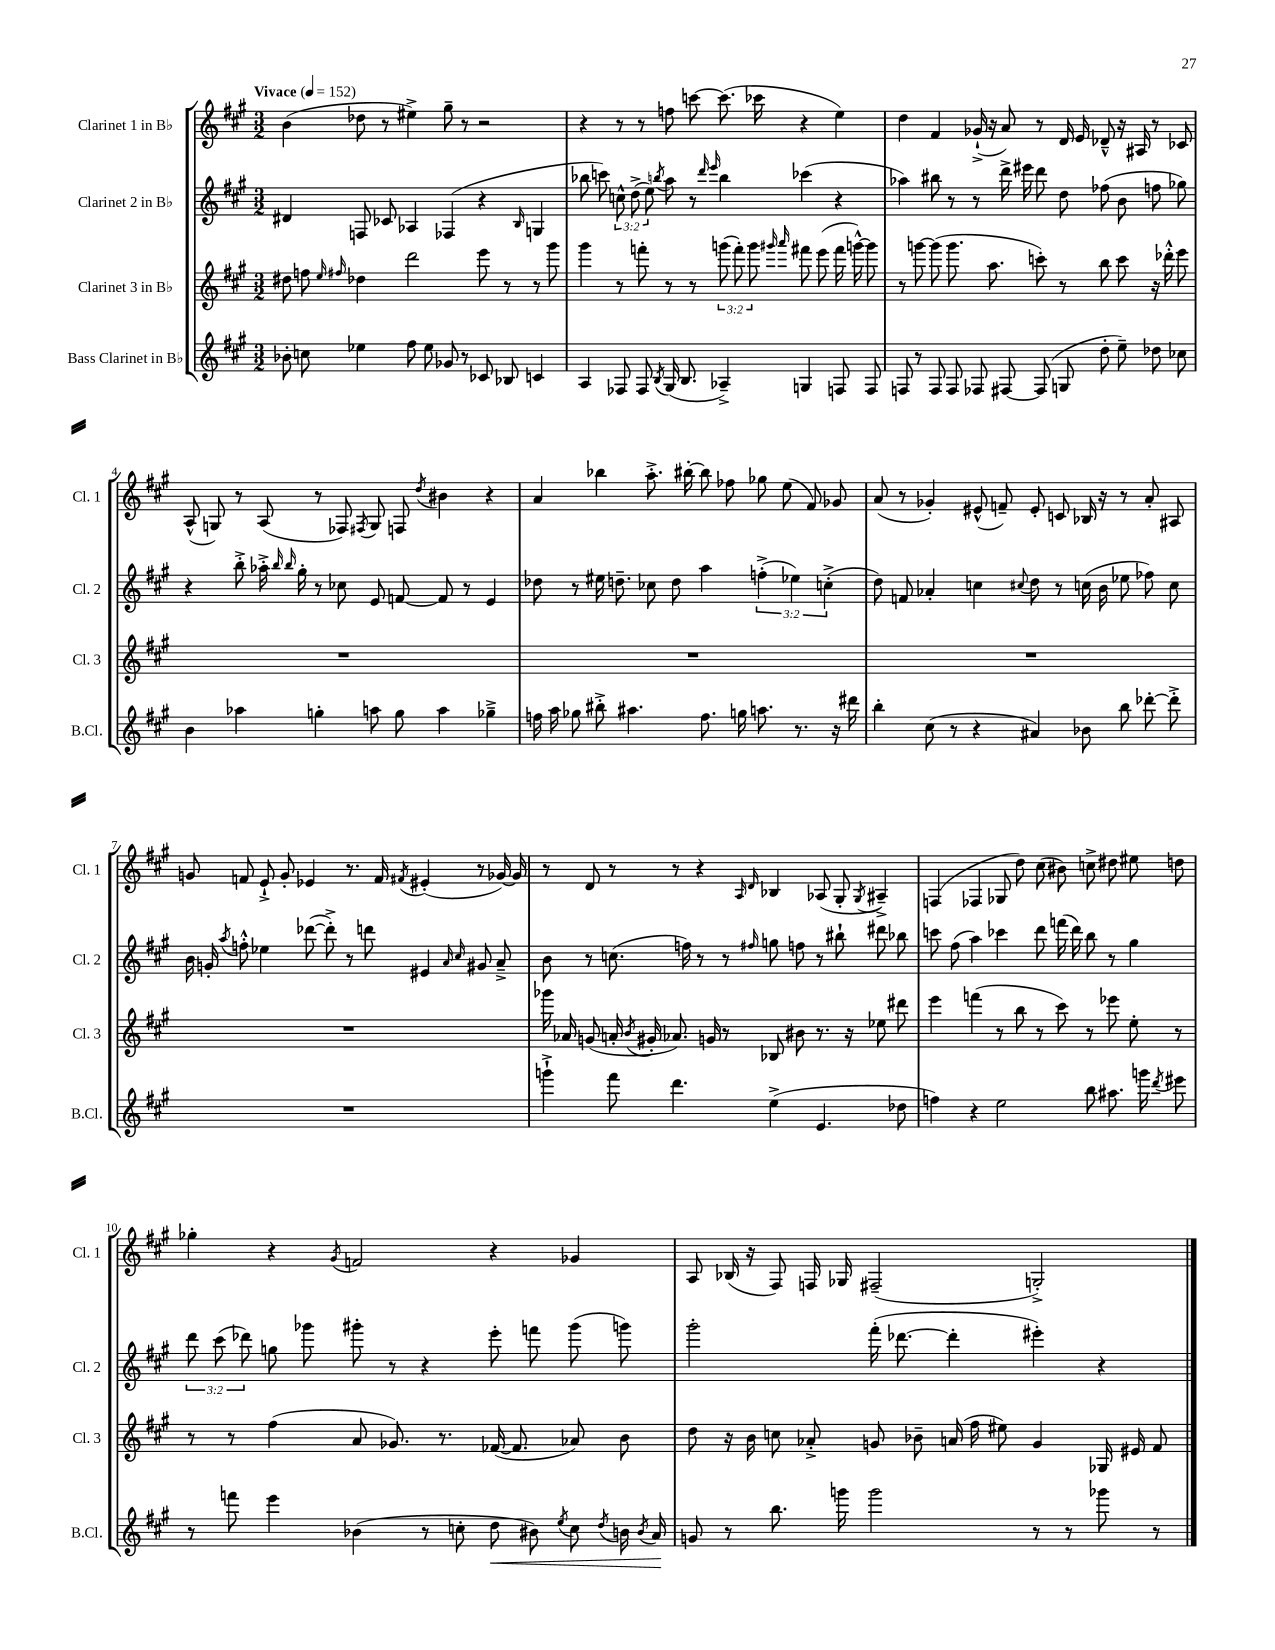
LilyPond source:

<<
\new StaffGroup <<
\new Staff = "s0" \with { instrumentName = "Clarinet 1 in Bb" shortInstrumentName = "Cl. 1" } {
    \clef treble \key a \major \numericTimeSignature \time 3/2 \tempo "Vivace" 4 = 152
    \autoBeamOff b'4( des''8 r8 eis''4->) gis''8-- r8 r2 |
    r4 r8 r8 f''8 c'''8~ c'''8.( ces'''16 r4 e''4) |
    d''4 fis'4 ges'16-!->( r16 a'8) r8 d'16 e'16 des'8---^ r16 ais16 r8 ces'8 |
    a8-^( g8) r8 a8( r8 fes8) \acciaccatura { fis8 } g8 f8 \acciaccatura { d''8 } bis'4 r4 |
    a'4 bes''4 a''8.-.-> bis''16~-. bis''8 fes''8 ges''8 e''8( fis'8) ges'8 |
    a'8( r8 ges'4-.) eis'8-^( f'8--) eis'8-. c'8 bes16 r16 r8 a'8-. ais8 |
    g'8 f'8 e'8-!-> g'8-. ees'4 r8. f'16 \acciaccatura { fis'8 } eis'4-.( r8 ges'16~) ges'16 |
    r8 d'8 r8 r8 r4 \grace { a16 d'16 } bes4 aes8( gis8-. \acciaccatura { gis8 } ais4--->) |
    f4( fes4 ges8 d''8) cis''8( bis'8) c''8-> dis''8 eis''8 d''8 |
    ges''4-. r4 \acciaccatura { gis'8 } f'2 r4 ges'4 |
    a8 bes16( r16 fis8) f16 ges16 fis2--( g2-.->) \bar "|." |
}
\new Staff = "s1" \with { instrumentName = "Clarinet 2 in Bb" shortInstrumentName = "Cl. 2" } {
    \clef treble \key a \major \numericTimeSignature \time 3/2 \override Staff.TupletNumber.text = #tuplet-number::calc-fraction-text
    \autoBeamOff dis'4 f8 ces'8 aes4 fes4( r4 \grace { b16 } g4 |
    bes''8 c'''8) \tuplet 3/2 { c''8-^ d''8->( e''8) } \acciaccatura { b''8 } a''8 r8 \grace { d'''16 e'''16 } b''4 ces'''4( r4 |
    aes''4) bis''8 r8 r8 d'''16-> eis'''16 d'''8 d''8 fes''8( b'8 f''8 ges''8) |
    r4 b''8-.-> aes''16-.-> \grace { b''16 b''16 } gis''16-. r8 ces''8 e'8 f'8~ f'8 r8 e'4 |
    des''8 r8 eis''16 d''8.-- ces''8 d''8 a''4 \tuplet 3/2 { f''4-.->( ees''4) c''4-.->( } |
    d''8) f'8 aes'4-. c''4 \appoggiatura { cis''8 } d''8 r8 c''16( b'16 ees''8 fes''8) c''8 |
    b'16 g'16-. \acciaccatura { a''8 } f''8-.-^ ees''4 des'''8~( des'''8-.->) r8 d'''8 eis'4 \grace { a'16 cis''16 } gis'8 a'8---> |
    b'8 r8 c''8.( f''16) r8 r8 \grace { fis''16 } g''8 f''8 r8 bis''8-! dis'''8 bes''8 |
    c'''8 fis''8( a''4) ces'''4 d'''8 f'''16( d'''16) b''8 r8 gis''4 |
    \tuplet 3/2 { d'''8 cis'''8( des'''8) } g''8 ges'''8 gis'''8-. r8 r4 e'''8-. f'''8 gis'''8( g'''8) |
    gis'''2-. fis'''16-.( des'''8.~ des'''4-. eis'''4-.) r4 \bar "|." |
}
\new Staff = "s2" \with { instrumentName = "Clarinet 3 in Bb" shortInstrumentName = "Cl. 3" } {
    \clef treble \key a \major \numericTimeSignature \time 3/2 \override Staff.TupletNumber.text = #tuplet-number::calc-fraction-text
    \autoBeamOff dis''8 f''8 \grace { e''16 fis''16 } des''4 d'''2 e'''8 r8 r8 gis'''8 |
    gis'''4 r8 f'''8-. r8 r8 \tuplet 3/2 { g'''8( f'''8-.) g'''8 } \grace { gis'''16 a'''16 } fis'''8 e'''8( fis'''16 g'''16~-^) g'''8 |
    r8 g'''8~ g'''8( g'''8. a''8. c'''8-.) r8 b''8 c'''8 r16 des'''16-.-^ e'''8 |
    R1. |
    R1. |
    R1. |
    R1. |
    ges'''16 aes'16 g'8( a'16-. \acciaccatura { b'8 } gis'16-. aes'8.) g'16 r8 bes8 bis'8 r8. r16 ees''8 dis'''8 |
    e'''4 f'''4( r8 b''8 r8 cis'''8) r8 ees'''8 e''8-. r8 |
    r8 r8 fis''4( a'8 ges'8.) r8. fes'16~( fes'8. aes'8) b'8 |
    d''8 r16 b'16 c''8 aes'8-.-> g'8 bes'8-- a'16( fis''16 eis''8) g'4 ges16 eis'16 fis'8 \bar "|." |
}
\new Staff = "s3" \with { instrumentName = "Bass Clarinet in Bb" shortInstrumentName = "B.Cl." } {
    \clef treble \key a \major \numericTimeSignature \time 3/2
    \autoBeamOff bes'8-. c''8 ees''4 fis''8 ees''8 ges'8 r8 ces'8 bes8 c'4 |
    a4 fes8 fes8 \acciaccatura { b8 } gis16( b8. aes4--->) g4 f8 f8 |
    f8 r8 f8 f8 fes8 fis8~ fis8( g8 d''8-. e''8--) des''8 ces''8 |
    b'4 aes''4 g''4-. a''8 g''8 a''4 ges''4---> |
    f''16 a''16 ges''8 bis''8-.-> ais''4. f''8. g''16 a''8. r8. r16 dis'''16 |
    b''4-. cis''8( r8 r4 ais'4) bes'8 b''8 des'''8~-. des'''8-.-> |
    R1. |
    g'''4-!-> fis'''8 d'''4. e''4->( e'4. des''8 |
    f''4) r4 e''2 b''8 ais''8. g'''16 \acciaccatura { d'''8 } eis'''8 |
    r8 f'''8 e'''4 bes'4( r8 c''8-. d''8\< bis'8) \acciaccatura { e''8 } c''8 \acciaccatura { d''8 } b'16 \acciaccatura { b'8 } a'16\! |
    g'8 r8 b''8. g'''16 g'''2 r8 r8 ges'''8 r8 \bar "|." |
}
>>
>>
